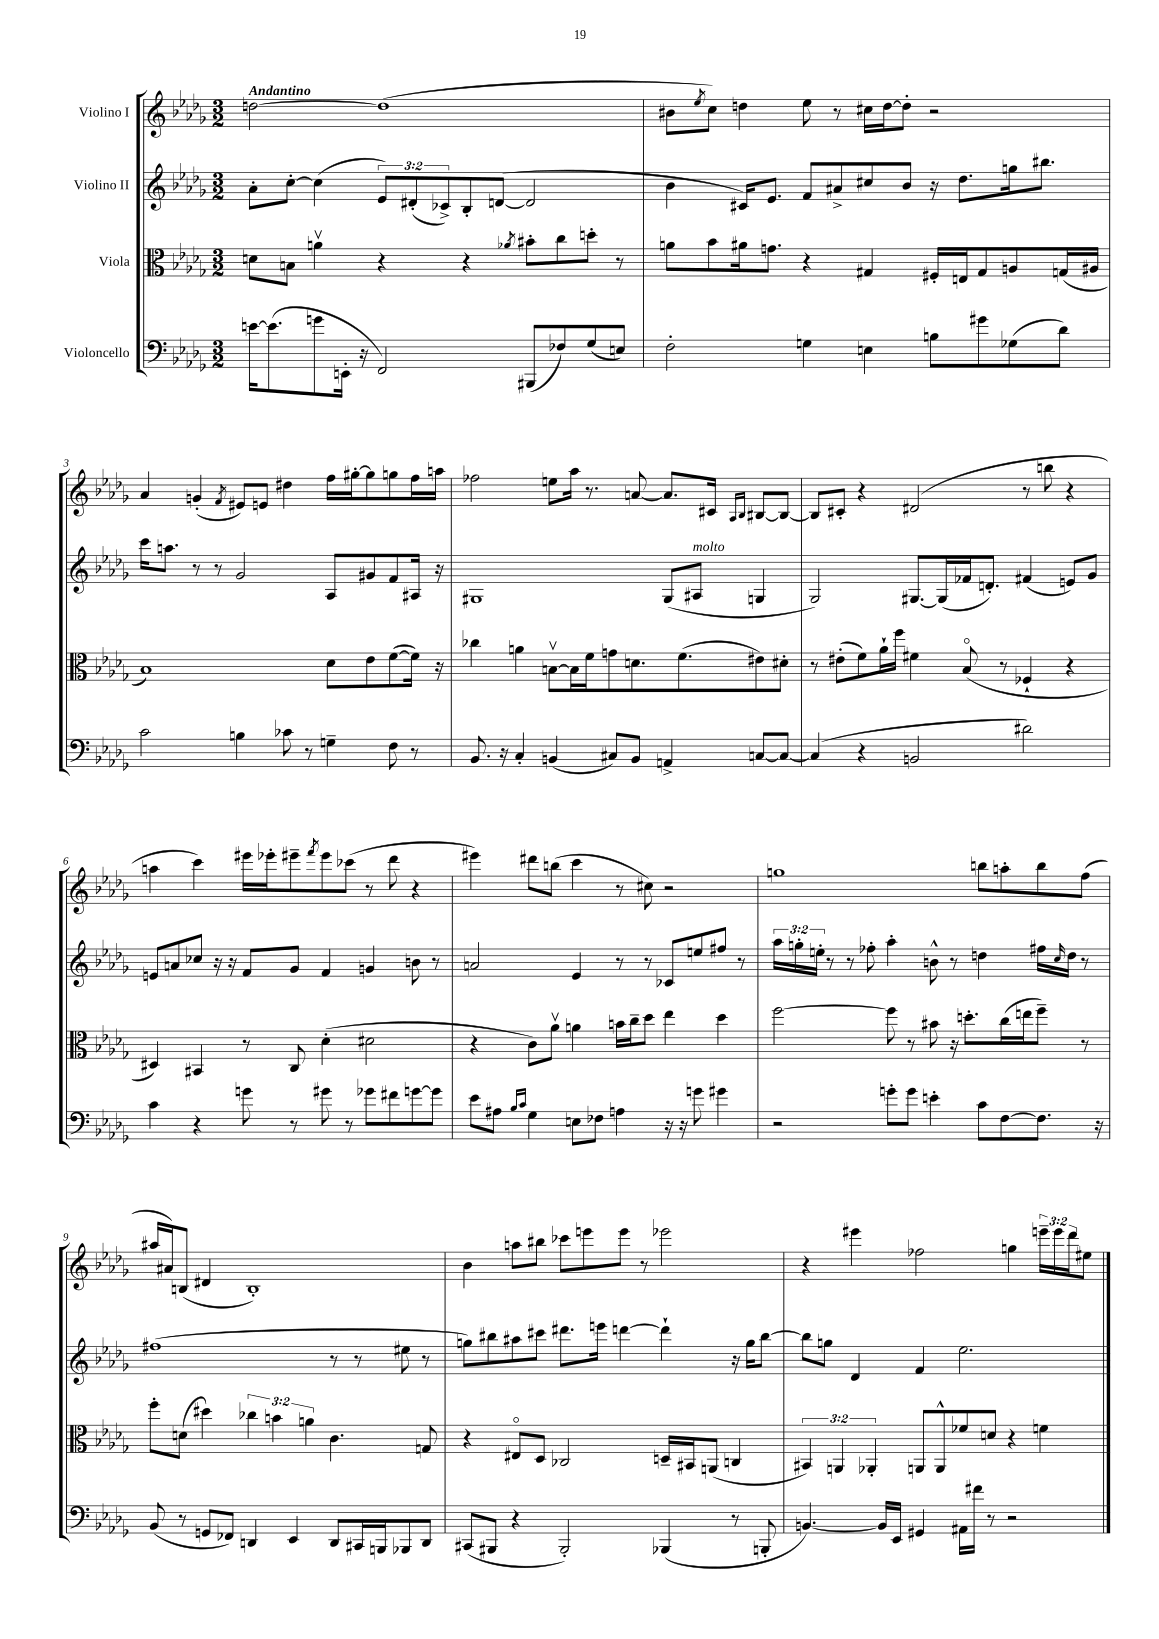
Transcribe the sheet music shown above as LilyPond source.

<<
\new StaffGroup <<
\new Staff = "s0" \with { instrumentName = "Violino I" } {
    \clef treble \key des \major \numericTimeSignature \time 3/2 \override Staff.TupletNumber.text = #tuplet-number::calc-fraction-text \tempo "Andantino"
    d''2~ d''1( |
    bis'8 \acciaccatura { ees''8 } c''8) d''4 ees''8 r8 cis''16 d''16~ d''8-. r2 |
    aes'4 g'4-.( \acciaccatura { f'8 } eis'8) e'8 dis''4 f''16 gis''16~-. gis''8 g''8 f''16 a''16 |
    fes''2 e''8 aes''16 r8. a'8~ a'8. cis'16 \grace { aes16 bes16 } bis8~ bis8~ |
    bis8 cis'8-. r4 dis'2( r8 b''8 r4 |
    a''4 c'''4) eis'''16 ees'''16-. eis'''8-- \acciaccatura { f'''8 } eis'''8 ces'''8( r8 des'''8 r4 |
    eis'''4) dis'''8 b''8( c'''4 r8 cis''8) r2 |
    g''1 b''8 a''8-. b''8 f''8( |
    ais''16 ais'16) b8( dis'4 b1-.) |
    bes'4 a''8 bis''8 ces'''8 e'''8 e'''8 r8 ees'''2 |
    r4 eis'''4 fes''2 g''4 \tuplet 3/2 { e'''16-- e'''16 des'''16 } eis''8 \bar "|." |
}
\new Staff = "s1" \with { instrumentName = "Violino II" } {
    \clef treble \key des \major \numericTimeSignature \time 3/2 \override Staff.TupletNumber.text = #tuplet-number::calc-fraction-text
    aes'8-. c''8~-. c''4( \tuplet 3/2 { ees'8) dis'8-.( ces'8->) } bes8-. d'8~( d'2 |
    bes'4 cis'16) ees'8. f'8 ais'8-> cis''8 bes'8 r16 des''8. g''16 bis''8. |
    c'''16 a''8. r8 r8 ges'2 aes8 gis'8 f'8 ais16 r16 |
    gis1 gis8( ais8^\markup { \italic "molto" } g4 |
    ges2) gis8.~ gis16( fes'16 d'8.-.) fis'4( e'8) ges'8 |
    e'8 a'8 ces''8 r16 r16 f'8 ges'8 f'4 g'4 b'8 r8 |
    a'2 ees'4 r8 r8 ces'8 e''8 fis''8 r8 |
    \tuplet 3/2 { aes''16 g''16-. e''16-. } r8 r8 fes''8-. aes''4-. b'8-^ r8 d''4 fis''16 \grace { c''16 } d''16 r8 |
    fis''1( r8 r8 eis''8 r8 |
    g''8) bis''8 ais''8 cis'''8 dis'''8. e'''16 d'''4~ d'''4-! r16 g''16 bis''8~ |
    bis''8 g''8 des'4 f'4 ees''2. \bar "|." |
}
\new Staff = "s2" \with { instrumentName = "Viola" } {
    \clef alto \key des \major \numericTimeSignature \time 3/2 \override Staff.TupletNumber.text = #tuplet-number::calc-fraction-text
    d'8 b8 a'4\upbow r4 r4 \acciaccatura { aes'8 } bis'8-. c''8 d''8-. r8 |
    a'8 bes'8 ais'16 g'8. r4 gis4 fis16-. e16 gis8 a8 g16( ais16 |
    bes1) des'8 ees'8 f'8~( f'16) r16 |
    ces''4 a'4 b8~\upbow b16 f'16 g'8 d'8. f'8.( eis'8) dis'8-. |
    r8 eis'8-.( f'8) aes'16-! f''16 fis'4 bes8\flageolet( r8 fes4-! r4 |
    dis4) bis,4 r8 c8 des'4-.( dis'2 |
    r4 c'8) aes'8\upbow a'4 b'16 c''16-- des''8 ees''4 des''4 |
    f''2~ f''8 r8 bis'8 r16 d''8.-. c''16( e''16 f''8--) r8 |
    f''8-. d'8( dis''4) \tuplet 3/2 { ces''4 b'4 a'4 } c'4. g8 |
    r4 eis8\flageolet des8 ces2 d16-- bis,16 a,8( c4 |
    \tuplet 3/2 { bis,4) a,4 aes,4-. } a,8 a,8-^ fes'8 d'8 r4 f'4 \bar "|." |
}
\new Staff = "s3" \with { instrumentName = "Violoncello" } {
    \clef bass \key des \major \numericTimeSignature \time 3/2
    e'16~ e'8.( g'8 e,16-. r16 f,2) bis,,8( fes8) ges8( e8) |
    f2-. g4 e4 b8 gis'8 ges8( des'8) |
    c'2 b4 ces'8 r8 g4-- f8 r8 |
    bes,8. r16 c4-. b,4( cis8) b,8 a,4-> c8~ c8~ |
    c4( r4 b,2 dis'2) |
    c'4 r4 g'8 r8 gis'8 r8 ges'8 fis'8 g'8~ g'8 |
    ees'8 ais8 \grace { bes16 c'16 } ges4 e8 fes8 a4 r16 r16 g'8 gis'4 |
    r2 g'8-. g'8 e'4-. c'8 f8~ f8. r16 |
    bes,8( r8 g,8 fes,8) d,4 ees,4 d,8 cis,16 b,,16 bes,,8 d,8 |
    cis,8( bis,,8 r4 bis,,2-.) bes,,4( r8 b,,8-. |
    b,4.~) b,16 ees,16 gis,4 ais,16 fis'16 r8 r2 \bar "|." |
}
>>
>>
